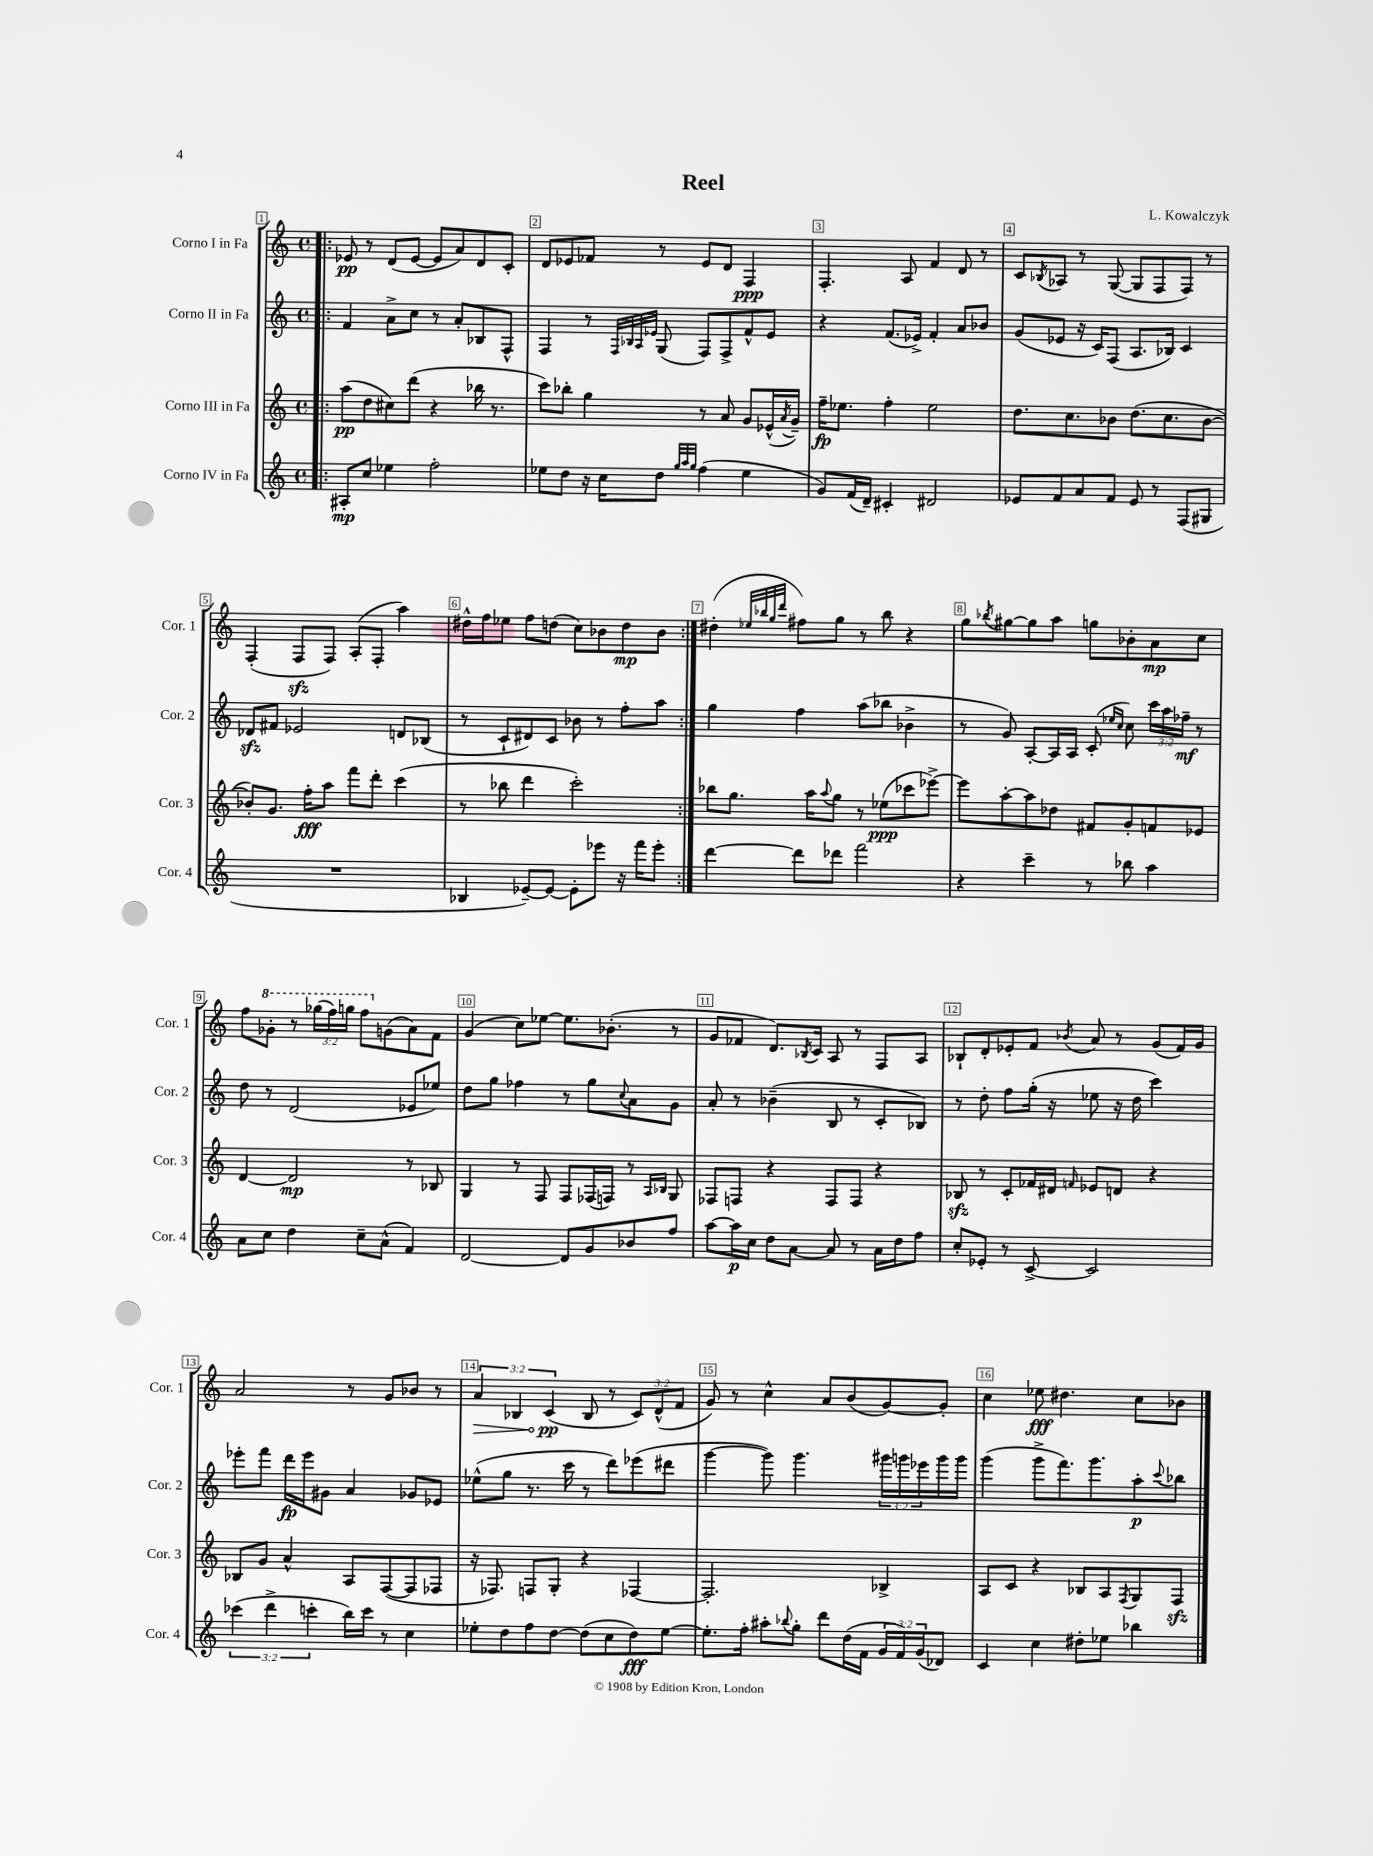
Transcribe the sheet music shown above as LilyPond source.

\header { title = "Reel" composer = "L. Kowalczyk" }
<<
\new StaffGroup <<
\new Staff = "s0" \with { instrumentName = "Corno I in Fa" shortInstrumentName = "Cor. 1" } {
    \clef treble \key c \major \defaultTimeSignature \time 4/4 \override Staff.TupletNumber.text = #tuplet-number::calc-fraction-text
    \repeat volta 2 { \bar ".|:" ees'8\pp r8 d'8( ees'8~ ees'8 a'8) d'8 c'8-. |
    d'8 ees'8 fes'8 r8 ees'8 d'8 f4\ppp |
    f4.-. a8 f'4 d'8 r8 |
    c'8 \acciaccatura { bes8 } aes8 r8 g8~( g8 f8 f8) r8 |
    f4-.( f8\sfz f8) a8-.( f8-. a''4) |
    dis''16-^ f''16 ees''8 f''8 d''8( c''8) bes'8 d''8\mp bes'8 | }
    dis''4-.( \grace { ees''32 bes''32 g''32 d'''32 } fis''8) g''8 r8 bes''8 r4 |
    g''8 \acciaccatura { bes''8 } gis''8~ gis''8 a''8 g''8 bes'8-. a'8\mp c''8 |
    f''8 \ottava #1 ges''8-. r8 \tuplet 3/2 { ges'''16( f'''16) g'''16 } f'''8 \ottava #0 g'!8( a'8) f'8 |
    g'4( c''8) ees''8~ ees''8. bes'8.-.( r8 |
    g'8 fes'8 d'8.) \acciaccatura { bes8 } c'16 a8 r8 f8 a8 |
    bes8-! d'8-. ees'8-. f'8 \acciaccatura { bes'8 } a'8 r8 g'8( f'16) g'16 |
    a'2 r8 g'8 bes'8 r8 |
    \tuplet 3/2 { \once \override Hairpin.circled-tip = ##t a'4\> bes4 c'4\pp\!( } bes8 r8 \tuplet 3/2 { c'8) d'8-^( f'8 } |
    g'8) r8 c''4-^ a'8 b'8( g'8~) g'8-. |
    c''4 ees''8\fff dis''4. c''8 bes'8 \bar "|." |
}
\new Staff = "s1" \with { instrumentName = "Corno II in Fa" shortInstrumentName = "Cor. 2" } {
    \clef treble \key c \major \defaultTimeSignature \time 4/4 \override Staff.TupletNumber.text = #tuplet-number::calc-fraction-text
    \repeat volta 2 { \bar ".|:" f'4 a'8-> c''8 r8 a'8-. bes8 f8-^ |
    f4 r8 \grace { f32 bes32 a32 ees'32 } g8( f8) f8-> f'8-^ ees'8 |
    r4 f'8.( ees'16->) f'4-. a'8 bes'8 |
    g'8( ees'8 r16 c'16) f8( a8. bes16) c'4 |
    des'8\sfz fis'8 ees'2 d'8 bes8( |
    r8 c'8-! dis'8) c'8 bes'8 r8 f''8-. a''8 | }
    g''4 f''4 a''8( bes''8 bes'4-> |
    r8 g'8) a8~-. a16 a16 c'8-.( \grace { ees''16 c''16 } c''8) \tuplet 3/2 { c'''16 a''16 fes''16--\mf } r8 |
    d''8 r8 d'2( ees'8 ees''8) |
    d''8 g''8 fes''4 r8 g''8 \appoggiatura { c''8 } a'8 g'8 |
    a'8-. r8 bes'4--( b8 r8 c'8-. bes8) |
    r8 d''8-. f''8 g''16-.( r16 ees''8 r16 d''16 c'''4) |
    ees'''8-. f'''8 d'''16\fp ees'''16 gis'8 a'4 ges'8 ees'8 |
    ees''8-^( g''8 r8. c'''16 r8 d'''8) ees'''8( dis'''8 |
    g'''4~ g'''8) g'''4. \tuplet 3/2 { gis'''16 g'''16 ees'''16 } g'''16 g'''16 |
    g'''4( g'''8-> f'''8.) g'''8. a''8-.\p \appoggiatura { c'''8 } bes''8 \bar "|." |
}
\new Staff = "s2" \with { instrumentName = "Corno III in Fa" shortInstrumentName = "Cor. 3" } {
    \clef treble \key c \major \defaultTimeSignature \time 4/4
    \repeat volta 2 { \bar ".|:" a''8\pp( d''8 cis''8) d'''8( r4 bes''16 r8. |
    c'''8) bes''8-. g''4 r8 a'8 g'8 ees'16-^( \acciaccatura { a'8 } g'16--) |
    f''16--\fp ees''8. f''4-. ees''2 |
    d''8. c''8. bes'8 d''8.( c''8. bes'8~ |
    bes'8-.) g'8. f''16-.\fff a''8 f'''8 d'''8-. c'''4( |
    r8 bes''8 d'''4 c'''2-.) | }
    bes''8 g''8. a''16 \appoggiatura { a''8 } g''8 r8 ees''8\ppp( ces'''8 ees'''8~->) |
    ees'''8 a''8~-. a''8 des''8 fis'8 g'8-. f'8 ees'8 |
    d'4~ d'2\mp r8 bes8 |
    g4 r8 f8 f8 fes16( f16) r8 \grace { a16 bes16 } g8 |
    fes8 f8 r4 f8 f8 r4 |
    bes8\sfz r8 c'8-. fes'16 dis'16 \grace { f'16 } ees'8 d'8 r4 |
    bes8 g'8 a'4-^ a8 f8~( f8 fes8 |
    r16 fes8.) f8 g8-. r4 fes4~ |
    fes2.-. bes4-> |
    a8 c'8 r4 bes8 a8 \acciaccatura { f8 } g8 f8\sfz \bar "|." |
}
\new Staff = "s3" \with { instrumentName = "Corno IV in Fa" shortInstrumentName = "Cor. 4" } {
    \clef treble \key c \major \defaultTimeSignature \time 4/4 \override Staff.TupletNumber.text = #tuplet-number::calc-fraction-text
    \repeat volta 2 { \bar ".|:" ais8-.\mp c''8 ees''4 f''2-. |
    ees''8 d''8 r16 c''16 d''8 \grace { g''32 a''32 g''32 } f''4( ees''4 |
    g'8) f'16( d'16--) cis'4-. dis'2 |
    ees'8 f'8 a'8 f'8 ees'8 r8 f8( gis8 |
    R1 |
    bes4 ees'8~--) ees'8~ ees'8-. ees'''8 r16 f'''16 ees'''8-. | }
    d'''4~ d'''8 des'''8 f'''2 |
    r4 c'''4-- r8 bes''8 a''4 |
    a'8 c''8 d''4 c''8-- a'8-^( f'4) |
    d'2~ d'8 g'8 bes'8 f''8 |
    a''8~ a''16\p c''16 d''8 a'8~ a'8 r8 a'16 d''16 f''8 |
    c''8-. ees'8-. r8 c'8~-> c'2 |
    \tuplet 3/2 { ces'''4( d'''4-> c'''4-. } b''16) c'''16 r8 c''4 |
    ees''8-. d''8 f''8 d''8~ d''8( c''8 d''8\fff) ees''8~ |
    ees''8.-. f''16-. ais''8-. \appoggiatura { bes''8 } g''8-. d'''8 d''16( f'16 \tuplet 3/2 { g'16 f'16) g'16( } des'8) |
    c'4 c''4 dis''8-. ees''8 bes''4 \bar "|." |
}
>>
>>
\layout { \context { \Score \override BarNumber.break-visibility = ##(#f #t #t) barNumberVisibility = #all-bar-numbers-visible \override BarNumber.stencil = #(make-stencil-boxer 0.1 0.3 ly:text-interface::print) } }
